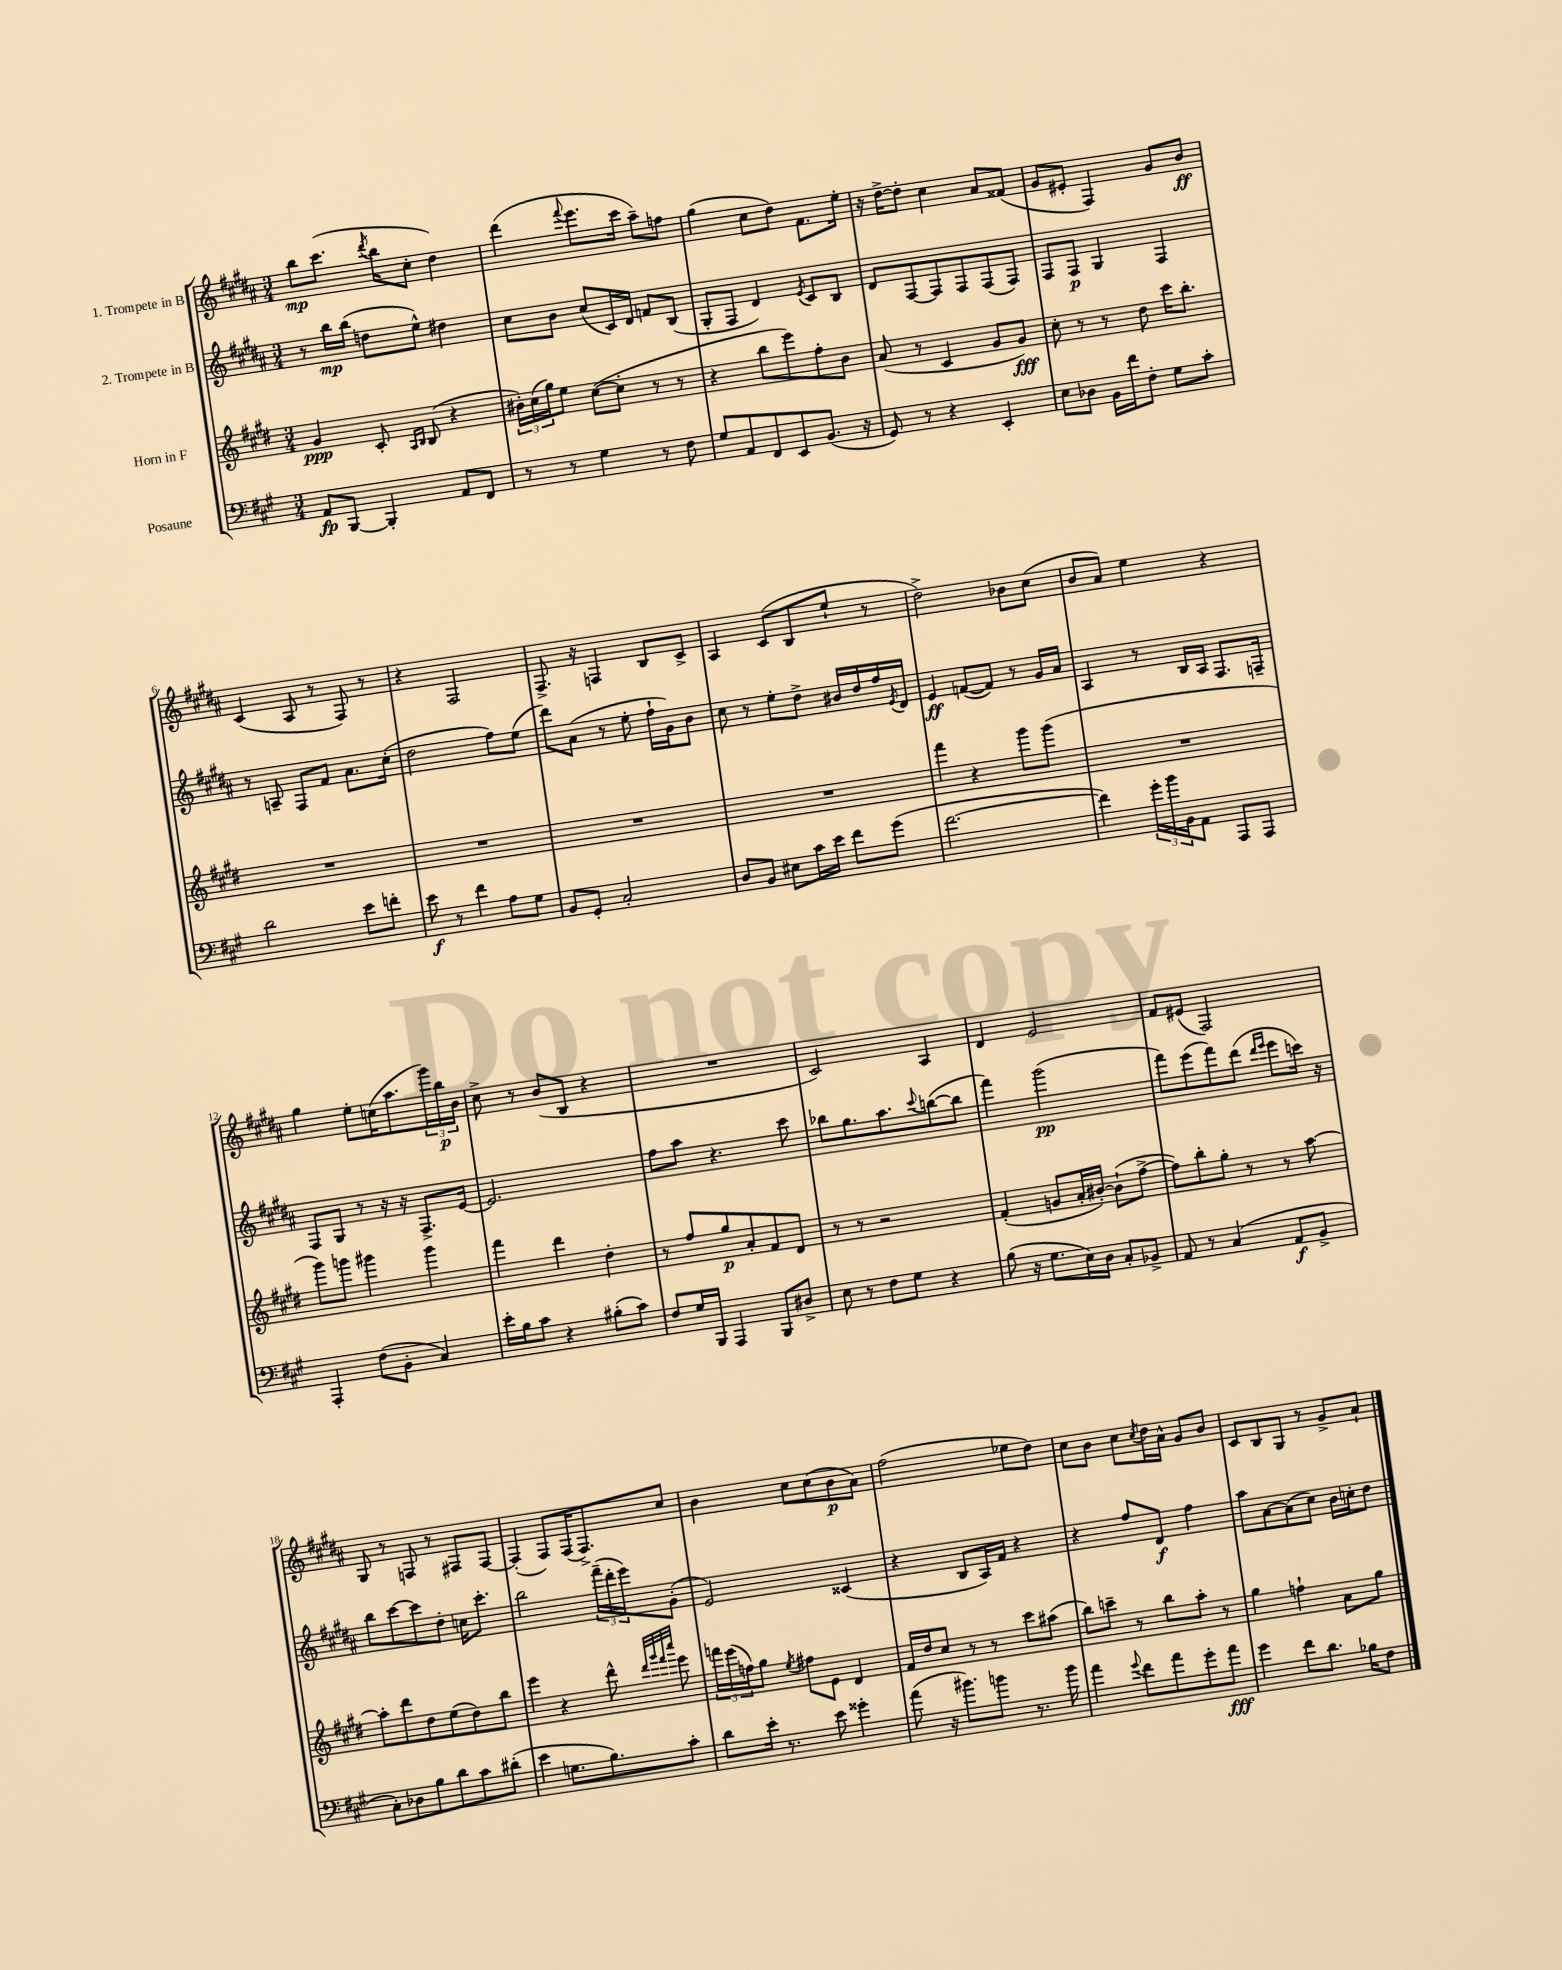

**kern	**kern	**kern	**kern
*staff4	*staff3	*staff2	*staff1
*clefF4	*clefG2	*clefG2	*clefG2
*k[f#c#g#]	*k[f#c#g#d#]	*k[f#c#g#d#a#]	*k[f#c#g#d#a#]
*M3/4	*M3/4	*M3/4	*M3/4
8AA	4g#	8r	8bb
[8BBB	.	16bb	(8.ccc#
.	.	(16bb	.
4BBB']	8c#'	8dd	.
.	.	.	8qddd#
.	.	.	16bb
.	16qqA	.	.
.	16qqB	.	.
.	(8B	8ee^^)	8cc#'
8AA	4r	4dd#	4dd#)
8FF#	.	.	.
=	=	=	=
8r	24b#')	8cc#	(4ddd#
.	(24cc#	.	.
.	24gg#)	.	.
8r	8ee	8b	.
.	.	.	8qqfff#
4G#	([8cc#	(8cc#	8.eee
.	8cc#']	16c#)	.
.	.	16d#	16ccc#
8r	8r	8f	8aa#~)
8F#	8r	(8B	8ff
=	=	=	=
8G#	4r	8G#'	(4gg#
8AA	.	8F#	.
8FF#	8bb	4d#)	8cc#
8EE	8eee)	.	8dd#)
.	.	8qe	.
(8.BB	8ff#'	8c#	8.f#
.	8b	8B	.
16r	.	.	16ee'
=	=	=	=
8GG#)	(8a	8d#	16r
.	.	.	[16dd#^
8r	8r	[8F#	8dd#']
4r	4c#	8F#]	4cc#
.	.	8F#	.
4EE'	8g#	(8F#	8a#
.	8g#)	8F#)	(8f##
=	=	=	=
8E	8cc#'	8F#	8g#
8D-	8r	8F#	8e#'
16BB	8r	4G#	4F#)
16f#	.	.	.
8F#'	8dd#	.	.
8G#	16ccc#	4F#	8g#
.	8.bb'	.	.
8c#'	.	.	8b
=	=	=	=
2d	2.r	8r	(4c#
.	.	8A~	.
.	.	8F#	8A#
.	.	8f#	8r
8e	.	8.a#	8F#)
8f'	.	.	8r
.	.	(16cc#'	.
=	=	=	=
8e	2.r	2dd#	4r
8r	.	.	.
4f#	.	.	2F#
8A	.	8ff#)	.
8G#	.	(8ee	.
=	=	=	=
8BB	2.r	8ddd#)	8.F#^
8GG#'	.	(8a#	.
.	.	.	16r
2C#'	.	8r	4F
.	.	8ee'	.
.	.	16ff#`	8B
.	.	16g#)	.
.	.	8b	8c#^
=	=	=	=
8D	2.r	8cc#	4A#
8BB	.	8r	.
8E#	.	8ee'	(8c#
16c#	.	8dd#^	8B
16e	.	.	.
8f#	.	16b#	8ee`
.	.	16dd#	.
(8g#	.	16ff#	8r
.	.	8qe	.
.	.	16d#	.
=	=	=	=
[2.f#	4fff#	4e	2dd#^)
.	4r	([8f	.
.	.	8f])	.
.	8ggg#	8r	8b-
.	(8ggg#	16g#	(8cc#
.	.	16a#	.
=	=	=	=
4f#])	2.r	4A#	8b
.	.	.	8a#)
24g#'	.	8r	4ee
24b	.	.	.
24BB	.	.	.
8AA	.	16B	.
.	.	16A#	.
8AAA	.	8.F#	4r
8AAA	.	.	.
.	.	16F~	.
=	=	=	=
4AAA'	8ggg#)	8F#	4gg#
.	8ggg	8G#	.
(8F#	4ggg#	8r	8ee'
8BB'	.	16r	(16cc
.	.	16r	8.aa#
4C#)	4ggg#	8.F#^	.
.	.	.	24ggg#)
.	.	.	24bb
.	.	[16e	.
.	.	.	24b
=	=	=	=
16e'	4fff#	2.e]	8cc#^
16B	.	.	.
8c#	.	.	8r
4r	4ddd#	.	(8b
.	.	.	8B
(8B#'	4dd#'	.	4r
8c#)	.	.	.
=	=	=	=
8F#	8r	8ff#	2.r
16G#	8ff#	8aa#	.
16BBB	.	.	.
4AAA	8gg#	4.r	.
.	8a'	.	.
8BBB	8f#	.	.
8D#^	8d#	8ccc#	.
=	=	=	=
8E	8r	8bb-	2c#)
8r	8r	8.gg#	.
8F#	2r	.	.
.	.	8.aa#	.
8G#	.	.	.
.	.	8qqccc#	.
4r	.	([8bb	4A#
.	.	8bb]	.
=	=	=	=
(8B	(4f#'	4fff#)	4d#
16r	.	.	.
8.G#	.	.	.
.	8g	(2ggg#	2e
16E)	16a'	.	.
16D	[16b#')	.	.
8C#'	(8b#`]	.	.
8BB-^	[8ff#^	.	.
=	=	=	=
8AA	8ff#])	8fff#)	8f#
8r	8bb'	(8eee	(8e#
(4C#	8gg#'	8fff#)	2F#)
.	8r	(8ddd#	.
.	.	16qqddd#	.
.	.	16qqeee	.
8AA	8r	8eee	.
8BB^	[8aa	16ccc)	.
.	.	16r	.
=	=	=	=
8C#')	8aa']	8bb	8G#
8D-	8ddd#	[8ccc#	8r
8B	8dd#	8ccc#]	8F
8d	(8ee	8dd#'	8r
8c#	8dd#)	16cc	8F#
.	.	8.ccc#'	.
(8d#'	8bb	.	[8F#
=	=	=	=
4e	4eee	2bb	(4F#']
8.G	4r	.	8F#)
.	.	.	(16F#
8.B)	.	.	8.F#^)
.	8ddd#^^	(24fff#~	.
.	.	24ddd#'	.
.	.	24eee)	.
.	32qqddd#	.	.
.	32qqggg#	.	.
.	32qqfff#	.	.
.	32qqcccc#	.	.
8c#'	8eee	(8g#'	8cc#
=	=	=	=
8d	24fff	2e)	4b
.	(24eee	.	.
.	24ff)	.	.
16e'	8gg#	.	.
8.r	.	.	.
.	8qee	.	.
.	8ff#	.	8cc#
8e	8e	.	(8cc#
4g##'	4d#	(4c##	8b
.	.	.	8a#)
=	=	=	=
(8a	16f#	4r	(2ff#
.	16dd#	.	.
16r	8cc#	.	.
8.b#)	.	.	.
.	8r	8B	.
8b	8r	16A#)	.
.	.	16f#	.
8.r	8ccc#	4r	8ee-
.	(8aa#	.	8dd#)
16b	.	.	.
=	=	=	=
4a	8bb)	4r	8cc#
.	8ccc~	.	8b
8qqg#	.	.	.
8f#	8r	8ff#	8cc#
.	.	.	8qcc#
8a	8bb	8d#	16dd#
.	.	.	16a#^^
8g#'	8aa'	4ff#	8g#
8a	8r	.	8b
=	=	=	=
4g#	4gg#	8aa#	8c#
.	.	[8a#	8B
8f#	4ff`	(8a#]	8G#
8.d	.	8cc#)	8r
.	8a	16b	8g#^
16B-	.	16cc'	.
8F#	8gg#	8dd#	8a#`
==	==	==	==
*-	*-	*-	*-
